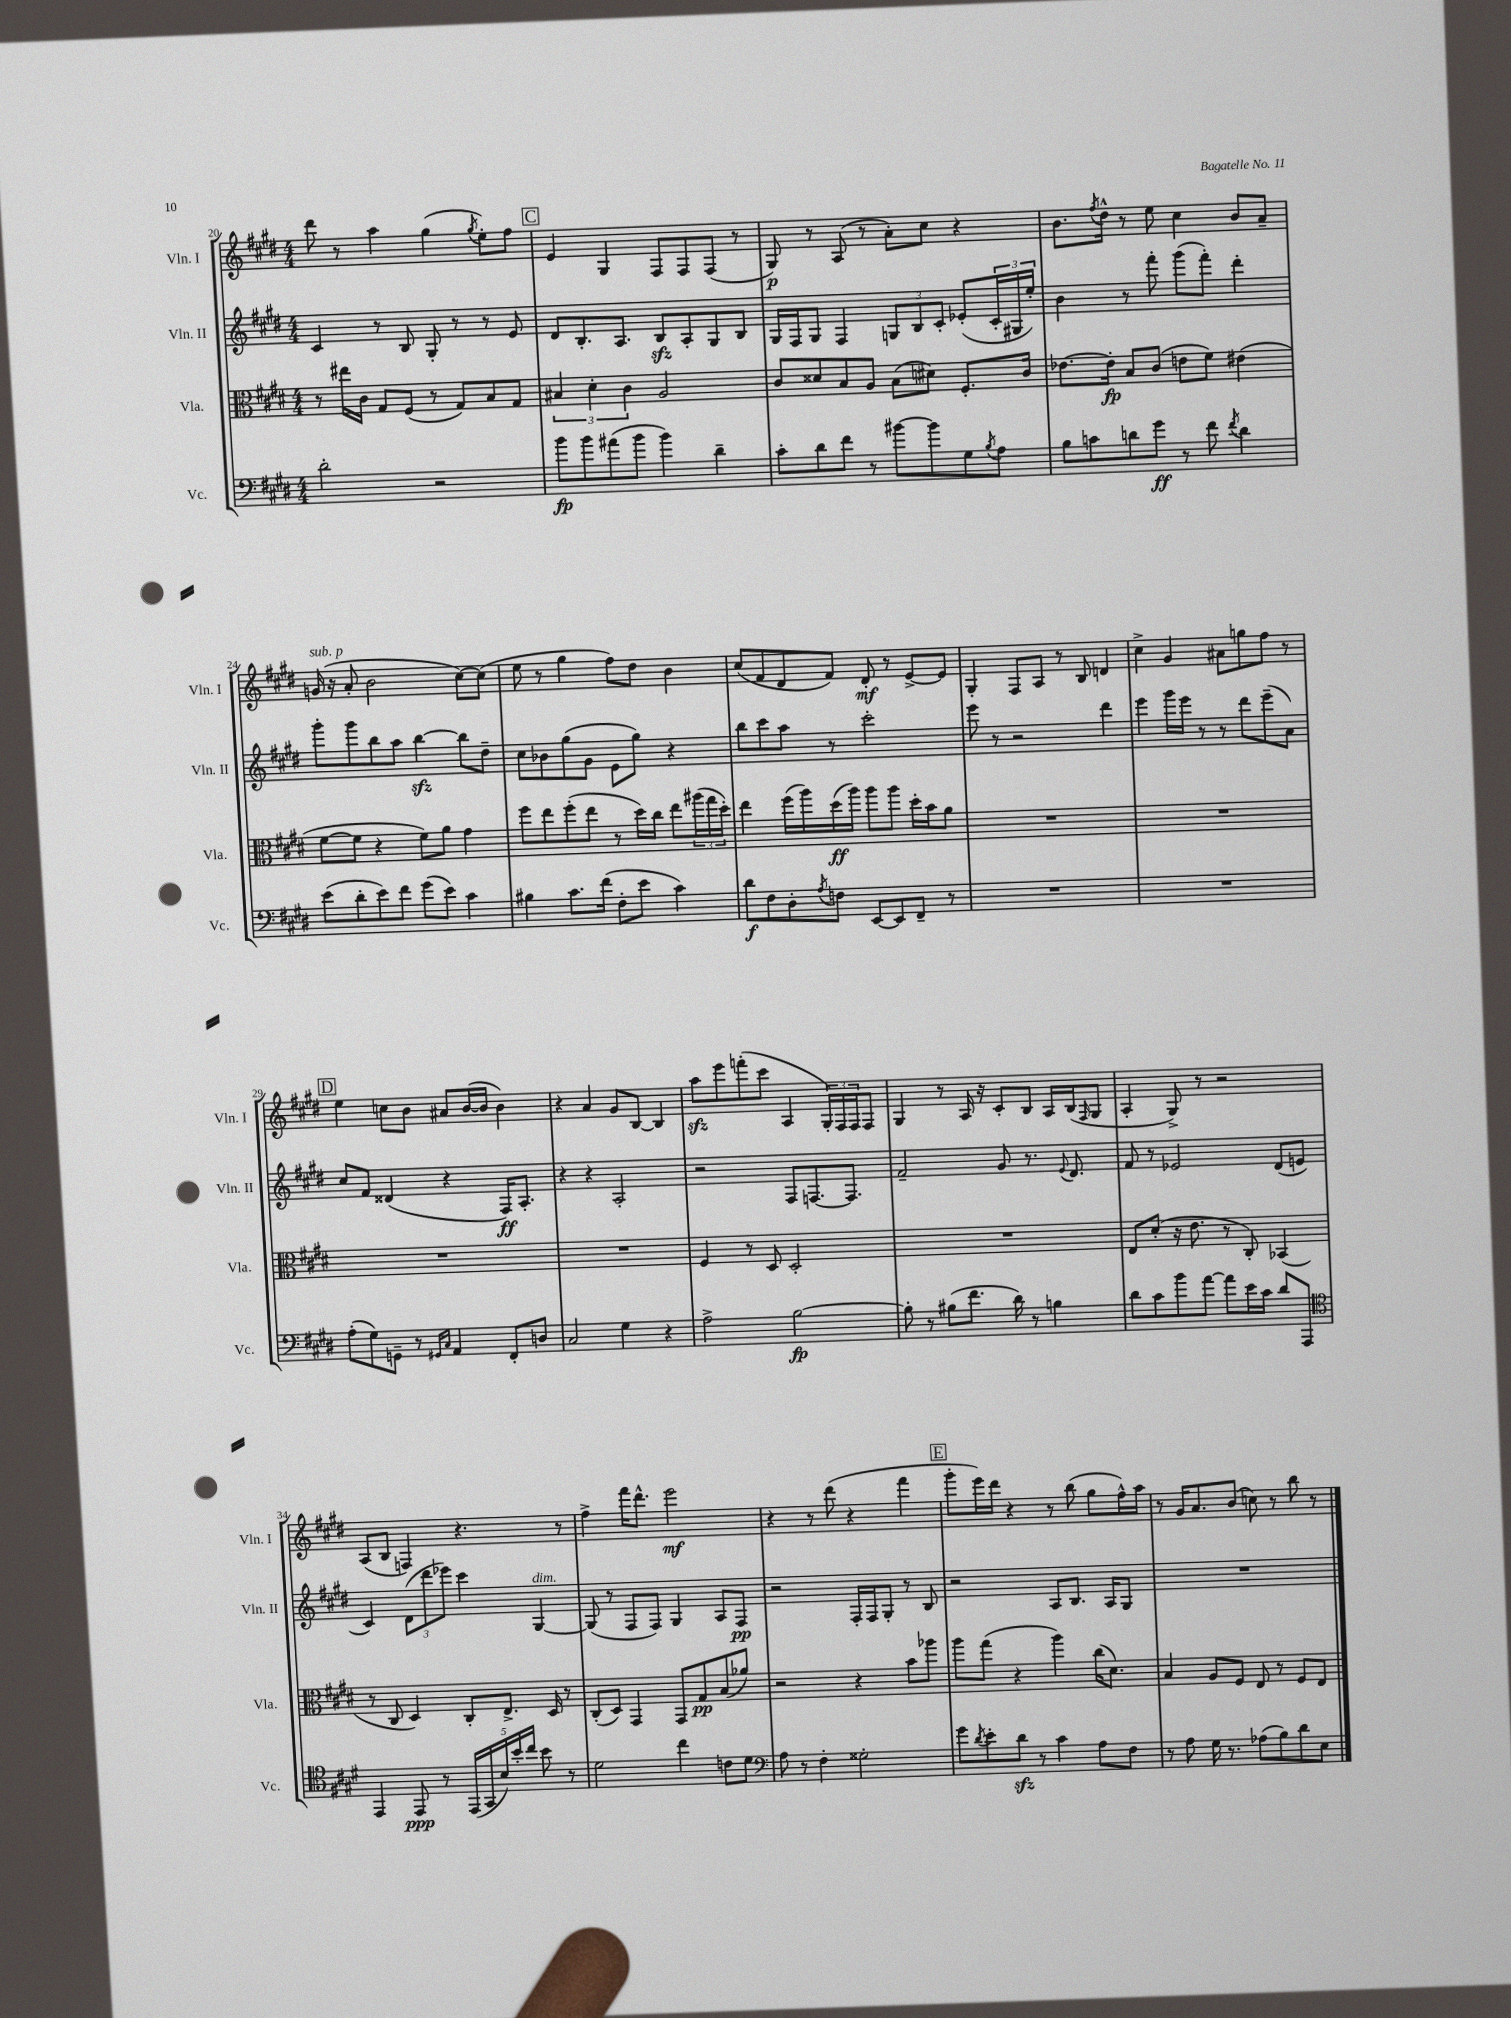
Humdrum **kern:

**kern	**kern	**kern	**kern
*staff4	*staff3	*staff2	*staff1
*clefF4	*clefC3	*clefG2	*clefG2
*k[f#c#g#d#]	*k[f#c#g#d#]	*k[f#c#g#d#]	*k[f#c#g#d#]
*M4/4	*M4/4	*M4/4	*M4/4
2d#'\	8r	4c#/	8ddd#\
.	16ee#\LL	.	8r
.	16c#\JJ	.	.
.	8G#/L	8r	4aa\
.	(8F#/J	8B/	.
2r	8r	8G#'/	(4gg#\
.	8G#/L)	8r	.
.	.	.	8qgg#/
.	8B/	8r	8ee'\L)
.	8G#/J	8e/	8ff#\J
=	=	=	=
8b\L	6B#/	8d#/L	4e/
8b\	.	8.B'/	.
.	6d#'\	.	.
(8a#\	.	.	4G#/
.	.	8.A/J	.
.	6c#\	.	.
8b\J	.	.	.
4b\)	2A/	8B/L	8F#/L
.	.	8A'/	8F#/
4d#~\	.	8G#/	(8F#/J
.	.	8B/J	8r
=	=	=	=
8c#'\L	8c#/L	16G#/LL	8G#/)
.	.	16F#/J	.
8d#\	8d##/	8G#/J	8r
8f#\J	8B/	4F#/	(8A/
8r	8A/J	.	8r
[8b#\L	(8B\L	12G/L	8a'\L)
.	.	12B/	.
8b#\]	8d#\J)	.	8cc#\J
.	.	12c#'/J	.
8G#\	8.F#'/L	(8e-'/L	4r
8qB/	.	.	.
8A\J	.	24c#'/L	.
.	.	24G#/	.
.	16c#/Jk	.	.
.	.	24ee'/JJ)	.
=	=	=	=
8B\L	[8.e-\L	4b\	8.b\L
8c\	.	.	.
.	.	.	8qff#/
.	16e-'\]Jk	.	16dd#^^\Jk
8d\	8B/L	8r	8r
8g#\J	(8c#/J	8fff#'\	8ee\
8r	8e\L	(8ggg#\L	4cc#\
8f#\	8f#\J)	8fff#'\J)	.
8qf#/	.	.	.
4d\	(4e#\	4ddd#'\	8b/L
.	.	.	8a~/J
=	=	=	=
(8e\L	[8f#\L	8ggg#'\L	(16g/
.	.	.	16r
8d#'\	8f#\]J	8ggg#\	8a'/
8e\)	4r	8bb\	2b\
8f#\J	.	8aa\J	.
(8g#\L	8f#\L)	[4bb\	.
8e\J)	8a\J	.	.
4c#\	4g#\	8bb\]L	[8cc#\L)
.	.	8dd#~\J	(8cc#\]J
=	=	=	=
4B#\	8ff#\L	8cc#\L	8ee\
.	8ee\	8b-\	8r
8.c#\L	(8ff#'\	(8gg#\	4gg#\
.	8ee\J	8g#\J	.
(16f#\Jk	.	.	.
8F#'\L	8r	8e\L	8ff#\L)
8e\J	16dd#\LL)	8gg#\J)	8dd#\J
.	16cc#\JJ	.	.
4c#\)	8ee\L	4r	4b\
.	(24aa#\L	.	.
.	24gg#\	.	.
.	24dd#'\JJ)	.	.
=	=	=	=
8d#\L	4ee\	8bb\L	(8cc#/L
8F#\	.	8ccc#\	8f#/
8D#'\	(16ff#\LL	8aa\J	8d#/
.	16aa\)	.	.
8qA/	.	.	.
8F\J	(16dd#\	8r	8f#/J)
.	16aa\JJ)	.	.
[8EE/L	8aa\L	2ccc#'\	8d#'/
8EE/]	8aa\J	.	8r
8FF#~/J	16dd#'\LL	.	[8e^/L
.	16b\J	.	.
8r	8a\J	.	8e/]J
=	=	=	=
1r	1r	8eee\	4G#'/
.	.	8r	.
.	.	2r	8F#/L
.	.	.	8A/J
.	.	.	8r
.	.	.	8B/
.	.	4ddd#\	4d/
=	=	=	=
1r	1r	4eee\	4cc#^\
.	.	16ggg#\LL	4g#/
.	.	16eee\JJ	.
.	.	8r	.
.	.	8r	8a#\L
.	.	8ddd#\L	8gg\
.	.	(8eee~\	8ff#\J
.	.	8a\J)	8r
=	=	=	=
(8A'\L	1r	8cc#/L	4ee\
8G#\)	.	8f#/J	.
8GG~\J	.	(4d##/	8cc\L
8r	.	.	8b\J
16qqGG#/LL	.	.	.
16qqC#/JJ	.	.	.
4AA/	.	4r	8a#/L
.	.	.	([16b/L
.	.	.	16b/]JJ
8FF#'/L	.	16F#/LK)	4b\)
.	.	8.A'/J	.
8D/J	.	.	.
=	=	=	=
2C#/	1r	4r	4r
.	.	4r	4a/
4G#\	.	2A'/	8g#/L
.	.	.	[8B/J
4r	.	.	4B/]
=	=	=	=
2A^\	4F#/	2r	8aa\L
.	.	.	8eee\
.	8r	.	(8fff'\
.	8D#/	.	8ccc#\J
[2B\	2D#'/	8F#/L	4A/
.	.	[8.F/	.
.	.	.	24G#'/LL)
.	.	.	24F#/
.	.	8.F/]J	.
.	.	.	24F#/J
.	.	.	8F#/J
=	=	=	=
8B'\]	1r	2f#~/	4G#/
8r	.	.	.
(8B#\L	.	.	8r
8.f#\J	.	.	16A/
.	.	.	16r
.	.	8g#/	8c#'/L
16d#\)	.	.	.
8r	.	8.r	8B/J
4B\	.	.	16A/LL
.	.	8qqe/	.
.	.	8.d#/	(16B/J
.	.	.	16qqF#/
.	.	.	8G#/J
=	=	=	=
8d#\L	8E/L	8f#/	4A'/
8c#\	(8d#'/J	8r	.
8b\	16r	2e-/	8G#^/)
.	8.e\	.	.
[8a\J	.	.	8r
8a\]L	8r	.	2r
16e\L	8C#'/)	.	.
16c#\JJ	.	.	.
8d#/L	(4BB-/	(8d#/L	.
8AAA/J	.	8e/J	.
=	=	=	=
*clefC4	*	*	*
4EE/	8r	4c#/)	(8A/L
.	8C#/	.	8B/J
8EE/	4D#/)	(12d#\L	4F/)
.	.	12ddd#\	.
8r	.	.	.
.	.	12eee-\J)	.
(20EE/LL	8C#'/L	4ccc#\	4.r
20GG#/	.	.	.
20B/)	.	.	.
.	8.E^/J	.	.
20b'/	.	.	.
20cc#/JJ	.	.	.
8b\	.	[4G#/	.
.	16D#/	.	.
8r	8r	.	8r
=	=	=	=
2d#\	(8C#'/L	(8G#/]	4ff#^\
.	8D#/J)	8r	.
.	4GG#/	8F#/L	16fff#\LK
.	.	.	8.ddd#^^\J
.	.	8F#/J)	.
4cc#\	8GG#/L	4G#/	2eee\
.	8G#/	.	.
8c\L	(8B/	8A/L	.
8d#\J	8a-/J)	8F#/J	.
=	=	=	=
*clefF4	*	*	*
8A\	2r	2r	4r
8r	.	.	.
4F#'\	.	.	8r
.	.	.	(8ddd#\
2G##'\	4r	16F#'/LL	4r
.	.	16F#/J	.
.	.	8G#'/J	.
.	8b\L	8r	4fff#\
.	8aa-\J	8B/	.
=	=	=	=
8g#\L	8aa\L	2r	8ggg#'\L
8qd#/	.	.	.
8e'\	(8gg#\J	.	16eee\L)
.	.	.	16ddd#\JJ
8d#\J	4r	.	4r
8r	.	.	.
4c#\	4aa\)	8A/L	8r
.	.	8.B/J	(8bb\
8A\L	(16cc#\LK	.	8gg#\L
.	8.d#\J)	16A/LK	.
8F#\J	.	8G#/J	16ff#^^\L)
.	.	.	16aa\JJ
=	=	=	=
8r	4B/	1r	8r
8A\	.	.	16g#/LK
.	.	.	8.a/
16G#\	8A/L	.	.
8.r	.	.	.
.	8F#/J	.	(8b/J
(8A-\L	8E/	.	8cc\)
8B\)	8r	.	8r
8d#\	8F#/L	.	8bb\
8E\J	8E/J	.	8r
==	==	==	==
*-	*-	*-	*-
